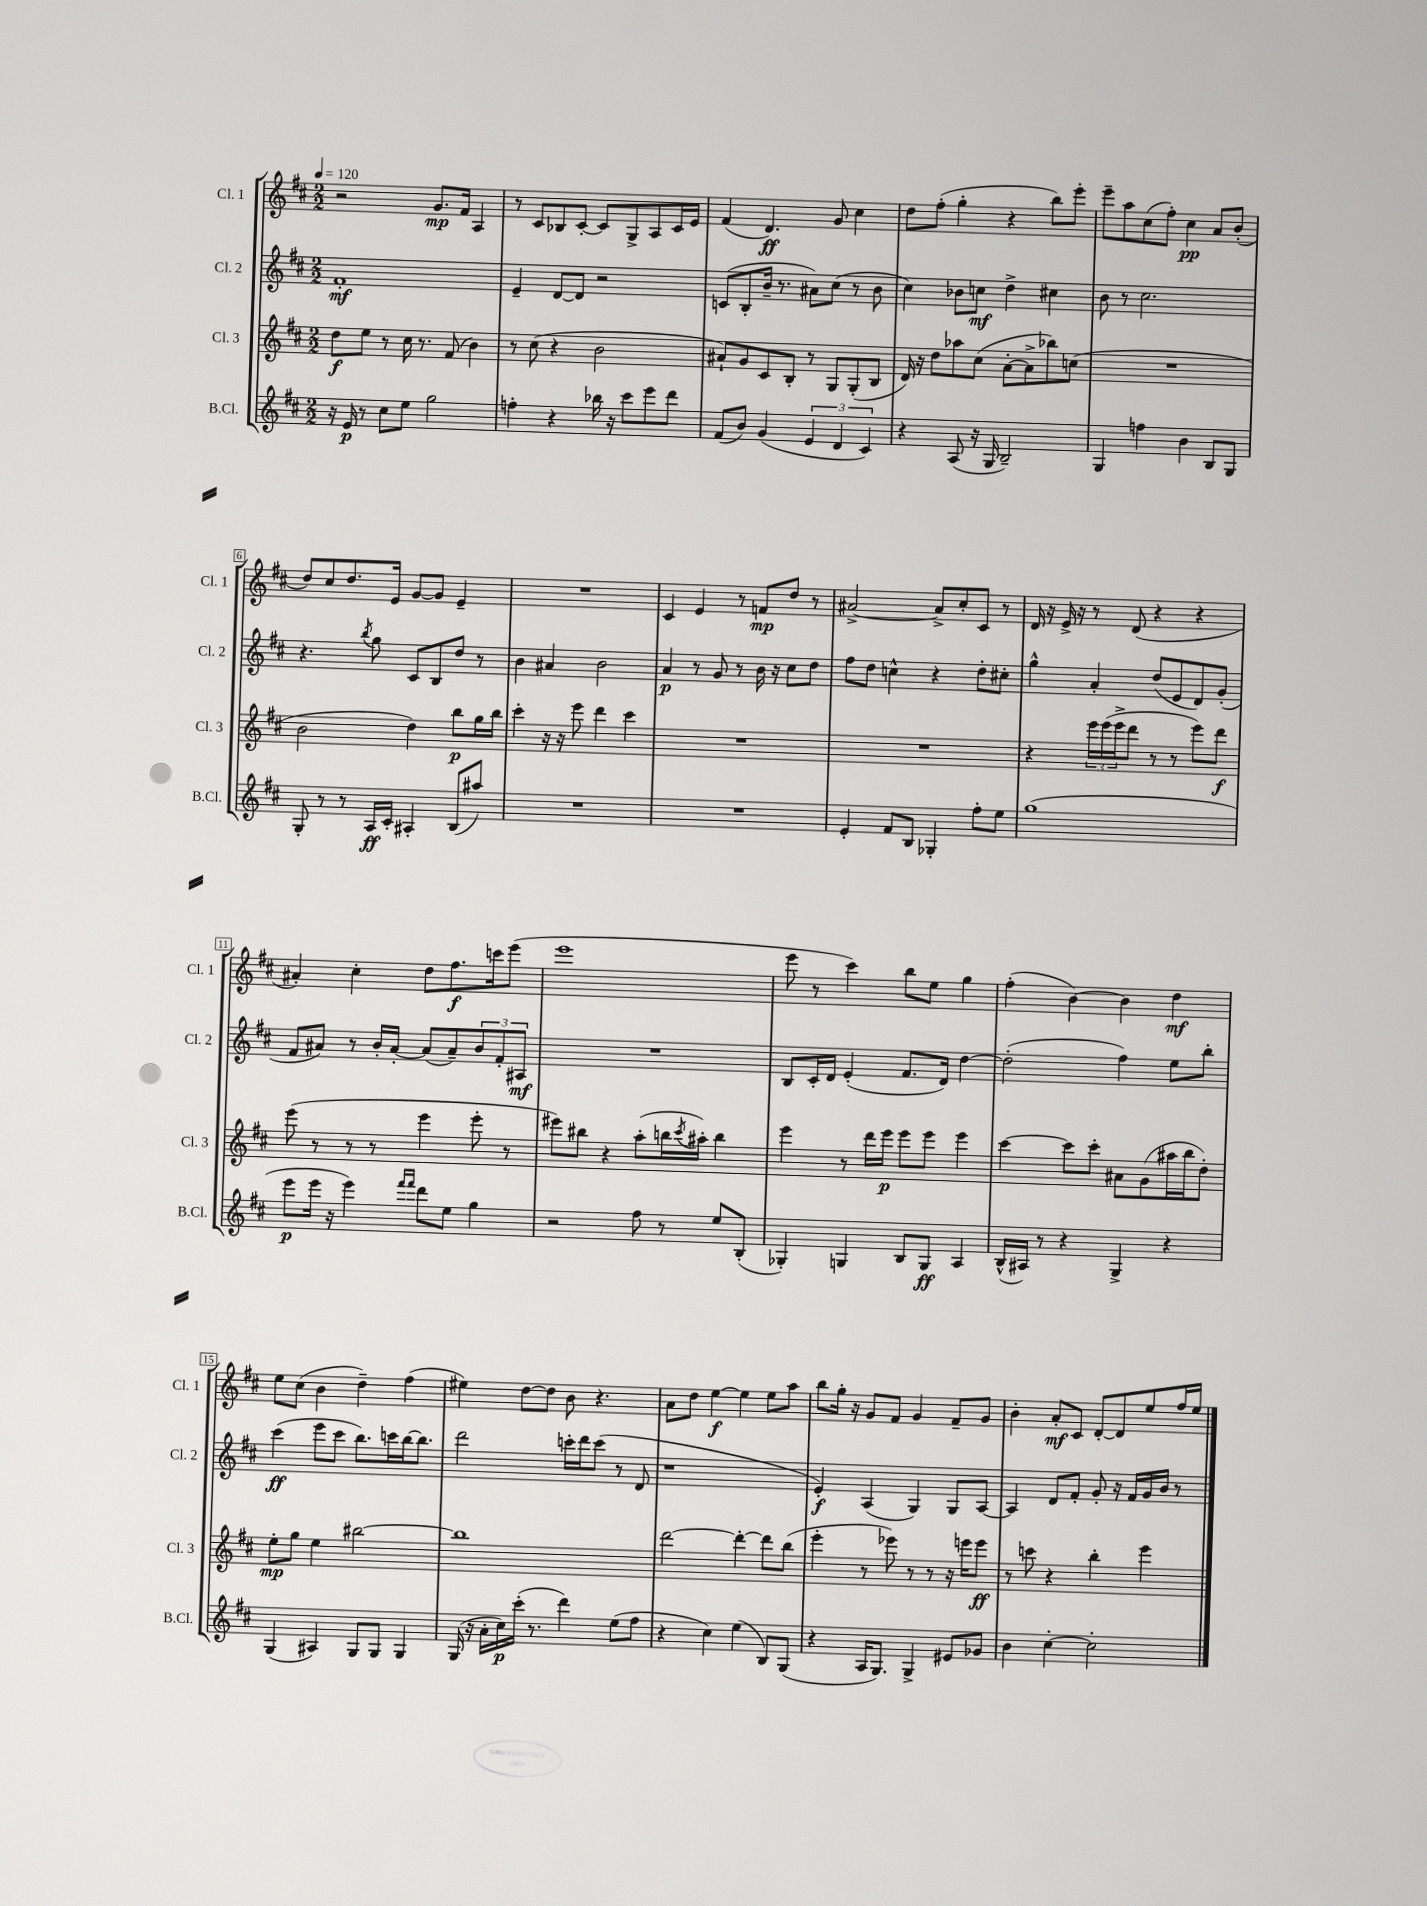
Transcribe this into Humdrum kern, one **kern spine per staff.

**kern	**kern	**kern	**kern
*staff4	*staff3	*staff2	*staff1
*clefG2	*clefG2	*clefG2	*clefG2
*k[f#c#]	*k[f#c#]	*k[f#c#]	*k[f#c#]
*M2/2	*M2/2	*M2/2	*M2/2
*MM120	*MM120	*MM120	*MM120
16r	8dd	1f#'	2r
16e	.	.	.
8r	8ee	.	.
8cc#	8r	.	.
8ee	16cc#	.	.
.	8.r	.	.
2gg	.	.	8.g
.	(8f#	.	.
.	.	.	16f#
.	4b)	.	4A
=	=	=	=
4ff'	8r	4e~	8r
.	(8cc#	.	8c#
4r	4r	[8d	8B-
.	.	8d]	[8c#'
16bb-	2b	2r	8c#]
16r	.	.	.
8ccc#	.	.	8G^
8eee	.	.	8A
8ddd	.	.	16c#
.	.	.	16e
=	=	=	=
(8f#	8a#`)	(8c	(4f#
8b)	8g	8B'	.
(4g	8c#	16b~	4.d)
.	.	8.r	.
.	8B'	.	.
6e	8r	8a#)	.
.	8G	(8cc#	8g
6d	.	.	.
.	(8G'	8r	4cc#
6c#)	.	.	.
.	8B	8b	.
=	=	=	=
4r	16d)	4cc#)	8dd
.	16r	.	.
.	8dd	.	(8ff#'
(8A	8aa-	8b-	4gg'
16r	(8cc#	8cc	.
16G	.	.	.
2B~)	[8a'	4dd^	4r
.	8a^]	.	.
.	8bb-)	4cc#	8bb)
.	(8cc	.	8eee'
=	=	=	=
4G	1r	8b	8eee~
.	.	8r	8aa
4ff	.	2.cc#	(8cc#
.	.	.	8ff#')
4b	.	.	4cc#
8B	.	.	8a
8G	.	.	(8b'
=	=	=	=
8G'	2b	4.r	8dd)
8r	.	.	8cc#
8r	.	.	8.dd
.	.	8qbb	.
16A	.	8gg	.
16c#'	.	.	16e
4A#'	4dd)	8c#	[8g
.	.	8B	8g]
(8B	8bb	8dd	4e~
8aa#)	16gg	8r	.
.	16bb	.	.
=	=	=	=
1r	4ccc#'	4b	1r
.	16r	4a#	.
.	16r	.	.
.	8eee	.	.
.	4ddd	2b	.
.	4ccc#	.	.
=	=	=	=
1r	1r	4a	4c#
.	.	8r	4e
.	.	8g	.
.	.	8r	8r
.	.	16b	8f
.	.	16r	.
.	.	8cc#	8dd
.	.	8dd	8r
=	=	=	=
4e'	1r	8ff#	[2a#^
.	.	8dd	.
8f#	.	4cc^^	.
8B	.	.	.
4G-'	.	4r	8a#^]
.	.	.	8cc#'
8ff#'	.	8dd'	8c#
8ee	.	8cc#'	8r
=	=	=	=
(1gg	4r	4gg^^	16d
.	.	.	16r
.	.	.	16e^
.	.	.	16r
.	24eee	4a'	8r
.	(24eee	.	.
.	24eee^	.	.
.	8ddd	.	(8d
.	8r	(8dd	4r
.	8r	8e	.
.	8eee)	8d)	4r
.	8ddd	(8g'	.
=	=	=	=
8eee	(8eee	8f#	4a#')
16eee	8r	8a#)	.
16r	.	.	.
4eee)	8r	8r	4cc#'
.	8r	16b'	.
.	.	[16a#'	.
16qqfff#	.	.	.
16qqfff#	.	.	.
8ddd	4eee	(8a#]	8dd
8ee	.	8a#~)	8.ff#
4gg	8eee'	12b	.
.	.	.	16ccc
.	.	12f#'	.
.	8r	.	(8eee
.	.	12A#	.
=	=	=	=
2r	8eee#)	1r	1eee
.	8bb#	.	.
.	4r	.	.
8ff#	(8aa'	.	.
8r	16bb	.	.
.	8qccc#	.	.
.	16aa#')	.	.
8ee	4bb	.	.
(8B'	.	.	.
=	=	=	=
4G-')	4eee	8B	8eee
.	.	16c#'	8r
.	.	16d	.
4G	8r	(4e'	4ccc#)
.	16ddd	.	.
.	16eee	.	.
8B	8eee	8.f#	8bb
8G	8eee	.	8ee
.	.	16d)	.
4A	4eee	[4dd	4gg
=	=	=	=
(16B^^	[4ccc#	(2dd']	(4ff#'
16A#)	.	.	.
8r	.	.	.
4r	8ccc#]	.	[4b)
.	8ccc#'	.	.
4G^	8a#	4ff#)	4b]
.	(8g	.	.
4r	16aa#	8ee	4dd
.	16bb	.	.
.	8dd')	8bb'	.
=	=	=	=
(4G	8ee'	(4ccc#	8ee
.	8gg	.	(8cc#
4A#)	4ee	8eee	4b
.	.	8ccc#	.
8G	[2bb#	8.bb)	4dd~)
8G	.	.	.
.	.	16ccc	.
4G	.	[16bb	(4ff#
.	.	8.bb]	.
=	=	=	=
(16G	1bb#]	2ddd	4ee#)
16r	.	.	.
16a'	.	.	.
16cc#)	.	.	.
(16ccc#'	.	.	[8dd
8.r	.	.	.
.	.	.	8dd]
4ddd)	.	16ccc'	8b
.	.	16ddd	.
.	.	(8ccc	4.r
(8ee	.	8r	.
8ff#	.	8d	.
=	=	=	=
4r	[2ddd	1r	8a
.	.	.	8dd
4cc#)	.	.	[4ee
(4ee	4ddd'_	.	4ee]
8B)	8ddd]	.	8ee
(8G	(8bb	.	8aa
=	=	=	=
4r	4eee'	4e')	8bb
.	.	.	16gg'
.	.	.	16r
16A	8r	(4A	8g
8.G)	.	.	.
.	8eee-)	.	8f#
4G^	8r	4G)	4g
.	8r	.	.
8e#	16r	8G	8f#~
.	16eee	.	.
8g-	8eee	[8A	8g
=	=	=	=
4b	8r	4A]	4b'
.	8ccc	.	.
[4cc#'	4r	8d	8a'
.	.	8f#'	8c#
2cc#']	4bb'	8g'	[8d'
.	.	16r	8d]
.	.	16f#	.
.	4eee	16g	8ee
.	.	16b	.
.	.	8r	16ff#
.	.	.	16ee
==	==	==	==
*-	*-	*-	*-
